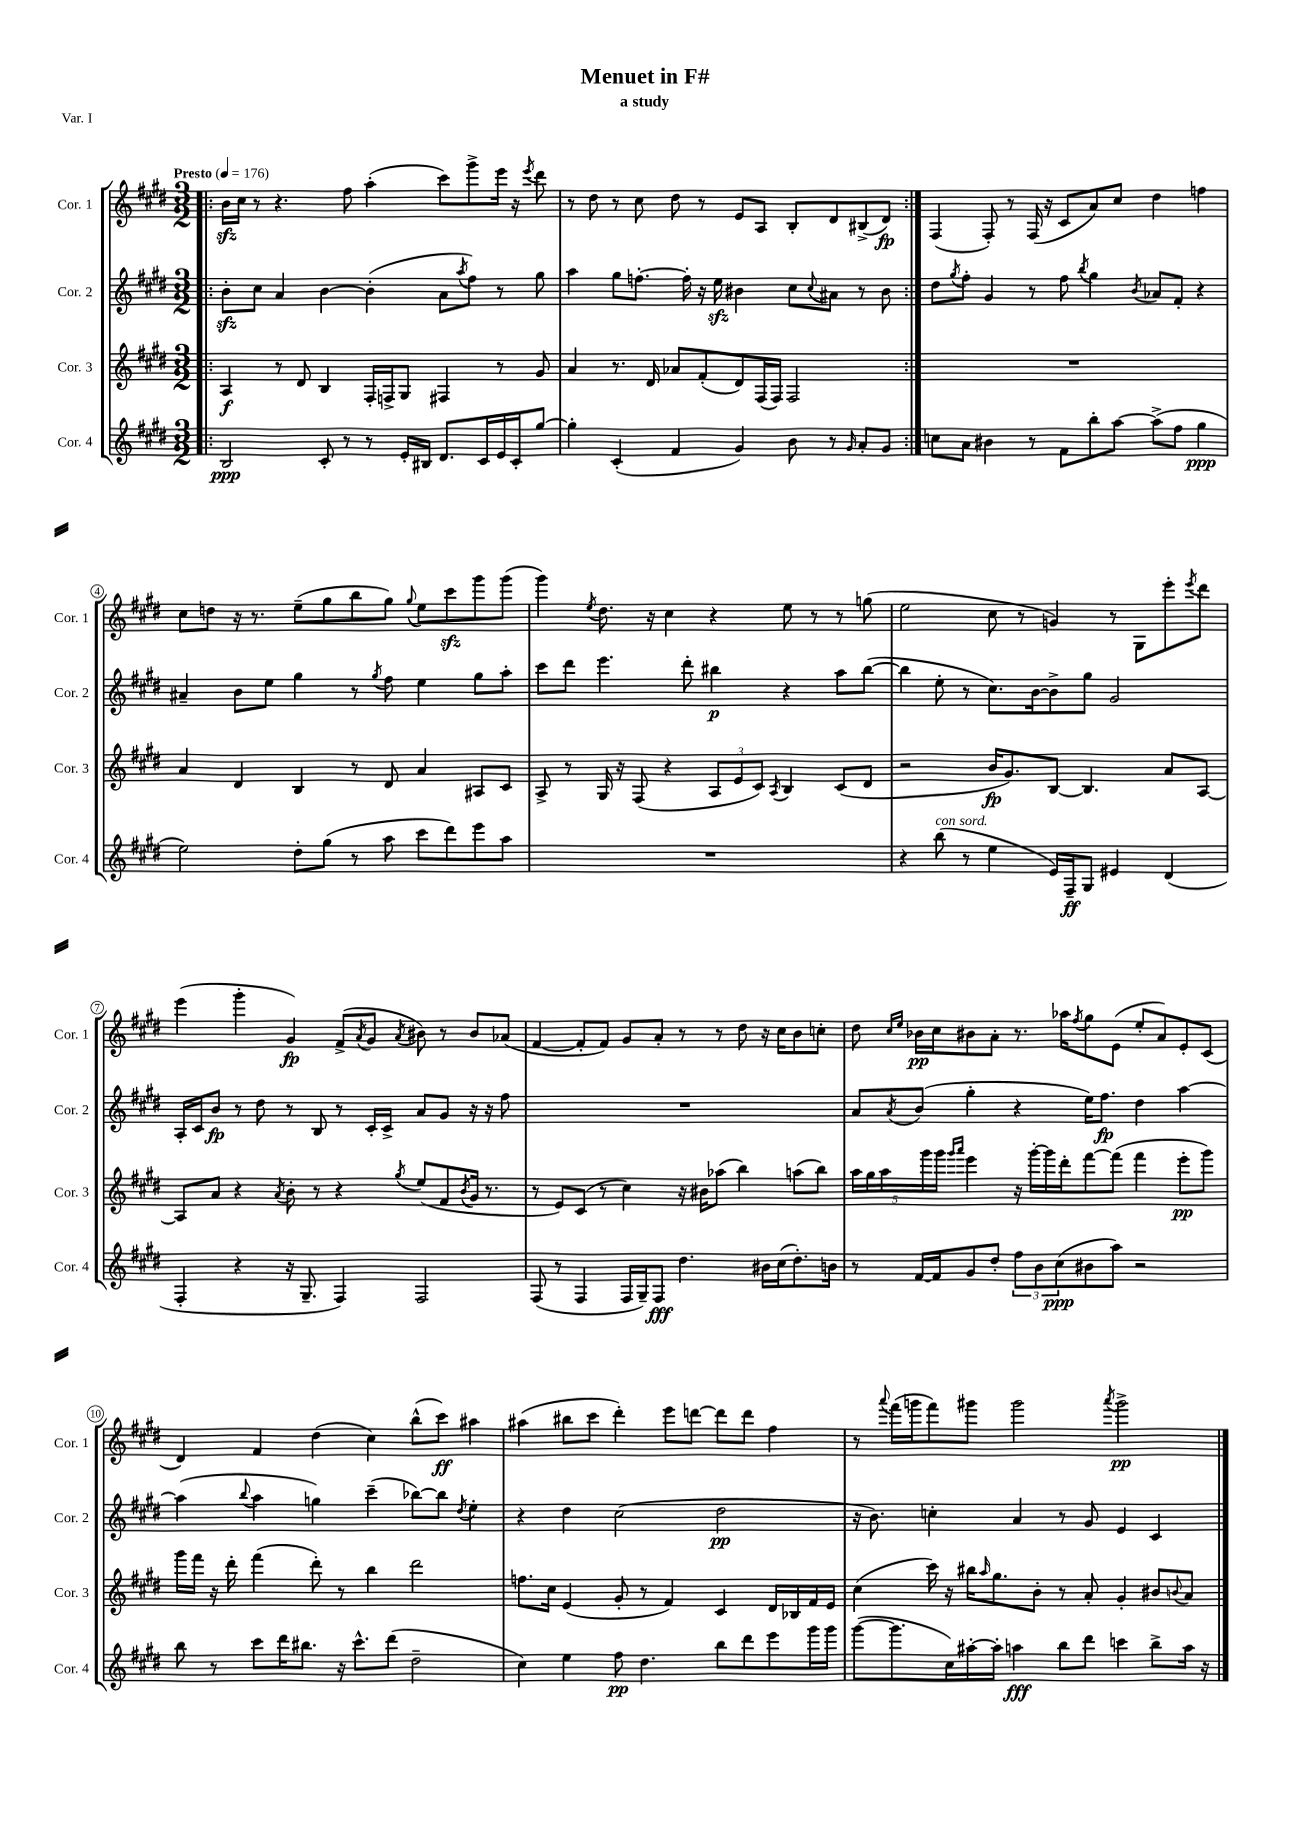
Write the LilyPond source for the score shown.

\header { title = "Menuet in F#" subtitle = "a study" piece = "Var. I" }
<<
\new StaffGroup <<
\new Staff = "s0" \with { instrumentName = "Cor. 1" shortInstrumentName = "Cor. 1" } {
    \clef treble \key e \major \numericTimeSignature \time 3/2 \tempo "Presto" 4 = 176
    \repeat volta 2 { \bar ".|:" b'16\sfz cis''16 r8 r4. fis''8 a''4-.( cis'''8) gis'''8-> e'''16 r16 \acciaccatura { e'''8 } dis'''8 |
    r8 dis''8 r8 cis''8 dis''8 r8 e'8 a8 b8-. dis'8 bis8->( dis'8\fp) | }
    fis4( fis8-.) r8 fis16( r16 cis'8 a'8) cis''8 dis''4 f''4 |
    cis''8 d''8 r16 r8. e''8--( gis''8 b''8 gis''8) \appoggiatura { gis''8 } e''8 cis'''8\sfz gis'''8 gis'''8( |
    gis'''4) \acciaccatura { e''8 } dis''8. r16 cis''4 r4 e''8 r8 r8 g''8( |
    e''2 cis''8 r8 g'4) r8 gis8 e'''8-. \acciaccatura { e'''8 } dis'''8 |
    e'''4( gis'''4-. gis'4\fp) fis'8->( \acciaccatura { a'8 } gis'8 \acciaccatura { a'8 } bis'8) r8 bis'8 aes'8( |
    fis'4~ fis'8-. fis'8) gis'8 a'8-. r8 r8 dis''8 r16 cis''16 b'8 c''8-. |
    dis''8 \grace { cis''16 e''16 } bes'16\pp cis''16 bis'8 a'8-. r8. aes''16 \acciaccatura { fis''8 } gis''8 e'8( e''8-. a'8) e'8-. cis'8( |
    dis'4) fis'4 dis''4( cis''4) b''8-^( cis'''8\ff) ais''4 |
    ais''4( bis''8 cis'''8 dis'''4-.) e'''8 d'''8~ d'''8 d'''8 fis''4 |
    r8 \appoggiatura { a'''8 } fis'''16( g'''16 fis'''8) gis'''8 gis'''2 \acciaccatura { a'''8 } gis'''2->\pp \bar "|." |
}
\new Staff = "s1" \with { instrumentName = "Cor. 2" shortInstrumentName = "Cor. 2" } {
    \clef treble \key e \major \numericTimeSignature \time 3/2
    \repeat volta 2 { \bar ".|:" b'8-.\sfz cis''8 a'4 b'4~ b'4-.( a'8 \acciaccatura { a''8 } fis''8) r8 gis''8 |
    a''4 gis''8 f''8.~-. f''16-. r16 e''16\sfz bis'4 cis''8 \appoggiatura { cis''8 } ais'8 r8 bis'8 | }
    dis''8 \acciaccatura { gis''8 } fis''8-. gis'4 r8 fis''8 \acciaccatura { b''8 } gis''4 \acciaccatura { b'8 } aes'8 fis'8-. r4 |
    ais'4-- b'8 e''8 gis''4 r8 \acciaccatura { gis''8 } fis''8 e''4 gis''8 a''8-. |
    cis'''8 dis'''8 e'''4. dis'''8-. bis''4\p r4 a''8 bis''8~( |
    bis''4 e''8-. r8 cis''8.) b'16~ b'8-> gis''8 gis'2 |
    a16-. cis'16 b'8\fp r8 dis''8 r8 b8 r8 cis'16-. cis'16-> a'8 gis'8 r16 r16 fis''8 |
    R1. |
    a'8 \acciaccatura { a'8 } b'8( gis''4-. r4 e''16) fis''8.\fp dis''4 a''4~ |
    a''4( \appoggiatura { b''8 } a''4 g''4) cis'''4--( bes''8~) bes''8 \acciaccatura { dis''8 } e''4-. |
    r4 dis''4 cis''2( dis''2\pp |
    r16 b'8.) c''4-. a'4 r8 gis'8 e'4 cis'4 \bar "|." |
}
\new Staff = "s2" \with { instrumentName = "Cor. 3" shortInstrumentName = "Cor. 3" } {
    \clef treble \key e \major \numericTimeSignature \time 3/2
    \repeat volta 2 { \bar ".|:" a4\f r8 dis'8 b4 fis16-. f16-> gis8 fis4 r8 gis'8 |
    a'4 r8. dis'16 aes'8 fis'8-.( dis'8) fis16( fis16) fis2 | }
    R1. |
    a'4 dis'4 b4 r8 dis'8 a'4 ais8 cis'8 |
    a8-> r8 gis16 r16 fis8( r4 \tuplet 3/2 { a8 e'8 cis'8) } \acciaccatura { a8 } b4 cis'8( dis'8 |
    r2 b'16\fp gis'8.) b8~ b4. a'8 a8~ |
    a8 a'8 r4 \acciaccatura { a'8 } b'8-. r8 r4 \acciaccatura { gis''8 } e''8( fis'8 \acciaccatura { b'8 } gis'16 r8. |
    r8 e'8) cis'8( r8 cis''4) r16 bis'16 aes''8( b''4) a''8( b''8) |
    \tuplet 5/4 { a''16 gis''16 a''16 gis'''16 gis'''16 } \grace { gis'''16 a'''16 } e'''4 r16 gis'''16~-. gis'''16 dis'''16-. fis'''8~ fis'''8( fis'''4 e'''8-.\pp gis'''8) |
    gis'''16 fis'''16 r16 dis'''16-. fis'''4( dis'''8-.) r8 b''4 dis'''2 |
    f''8. cis''16 e'4( gis'8-. r8 fis'4) cis'4 dis'16 bes16 fis'16 e'16 |
    cis''4( cis'''16) r16 bis''16 \grace { a''16 } gis''8. b'8-. r8 a'8-. gis'4-. bis'8 \appoggiatura { b'8 } a'8 \bar "|." |
}
\new Staff = "s3" \with { instrumentName = "Cor. 4" shortInstrumentName = "Cor. 4" } {
    \clef treble \key e \major \numericTimeSignature \time 3/2
    \repeat volta 2 { \bar ".|:" b2\ppp cis'8-. r8 r8 e'16-. bis16 dis'8. cis'16 e'16 cis'16-. gis''8~ |
    gis''4-. cis'4-.( fis'4 gis'4) b'8 r8 \grace { gis'16 } a'8-. gis'8 | }
    c''8 a'8 bis'4 r8 fis'8 b''8-. a''8~ a''8->( fis''8 gis''4\ppp |
    e''2) dis''8-. gis''8( r8 a''8 cis'''8 dis'''8) e'''8 a''8 |
    R1. |
    r4 b''8^\markup { \italic "con sord." }( r8 e''4 e'16) fis16--\ff gis8 eis'4 dis'4( |
    fis4-. r4 r16 gis8.-- fis4) fis2 |
    fis8( r8 fis4 fis16 gis16--) fis8\fff dis''4. bis'16 cis''16( dis''8.-.) b'16 |
    r8 fis'16~ fis'16 gis'8 dis''8-. \tuplet 3/2 { fis''8 b'8 cis''8\ppp( } bis'8 a''8) r2 |
    b''8 r8 cis'''8 dis'''16 bis''8. r16 cis'''8.-^ dis'''8( dis''2-- |
    cis''4) e''4 fis''8\pp dis''4. b''8 dis'''8 e'''8 gis'''16 gis'''16 |
    gis'''8~( gis'''8. cis''16) ais''16~-. ais''16-. a''4\fff b''8 dis'''8 c'''4 b''8-> a''16 r16 \bar "|." |
}
>>
>>
\layout { \context { \Score \override BarNumber.stencil = #(make-stencil-circler 0.1 0.3 ly:text-interface::print) } }
